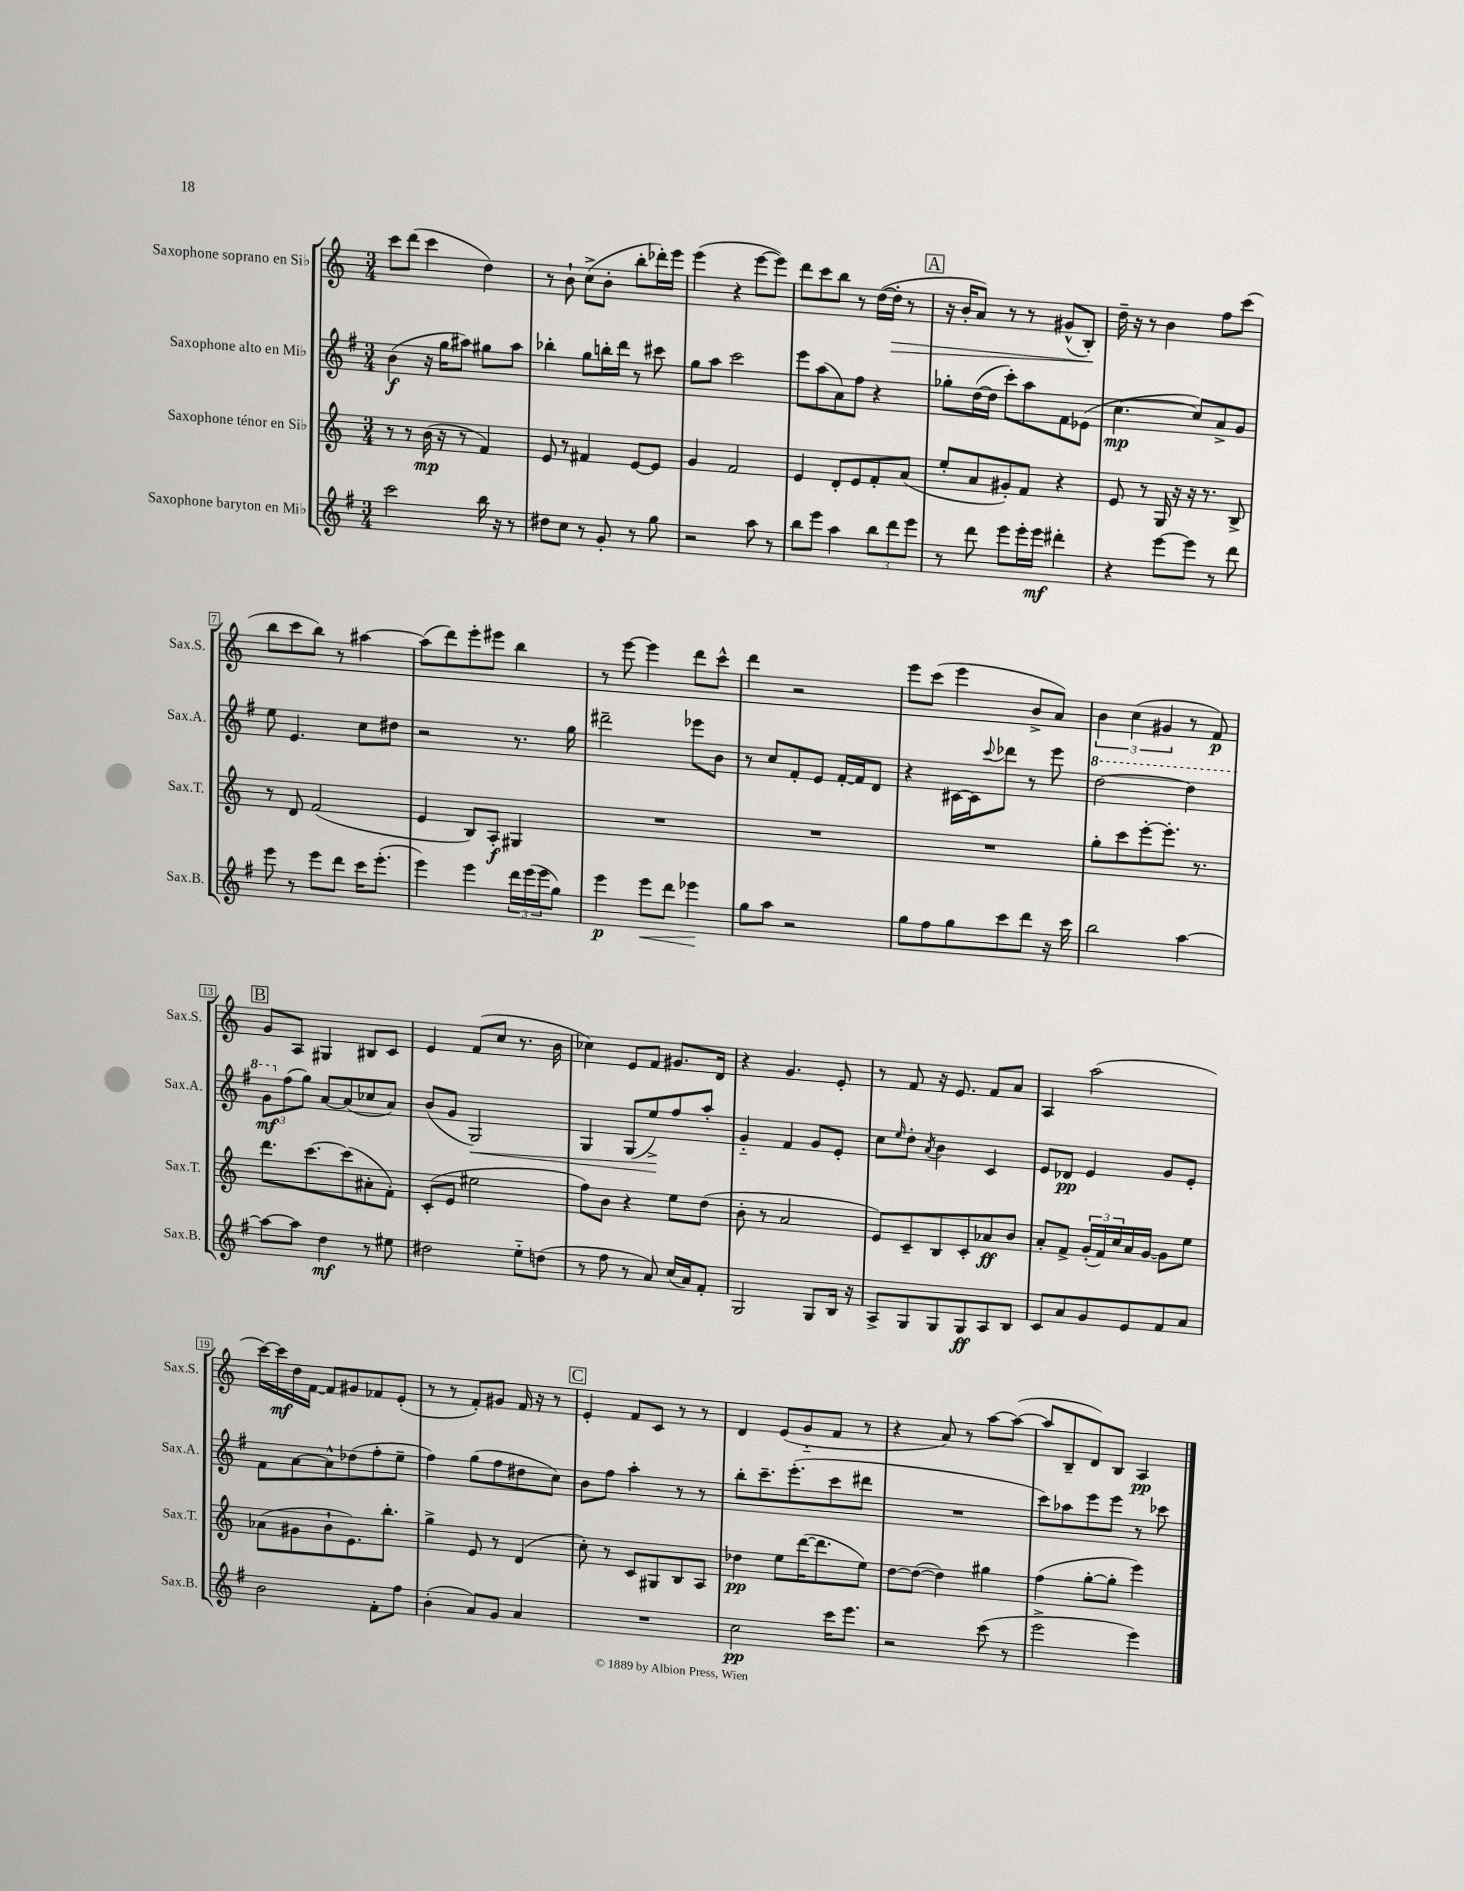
<<
\new StaffGroup <<
\new Staff = "s0" \with { instrumentName = "Saxophone soprano en Sib" shortInstrumentName = "Sax.S." } {
    \clef treble \key c \major \numericTimeSignature \time 3/4
    c'''8 d'''8( c'''4 d''4) |
    r8 b'8-! c''8->( b'8-. b''8-. des'''16-.) e'''16 |
    e'''4( r4 e'''8~ e'''8) |
    d'''8 c'''8 b''8 r8 d''16~( d''16-.\> r8 |
    \mark \markup { \box "A" } r16 b'16-. a'8) r8 r8 gis'8-^( b8-.\!) |
    d''16-- r16 r8 b'4 f''8 c'''8( |
    b''8 c'''8 b''8) r8 ais''4~ |
    ais''8( d'''8) e'''8-. eis'''8 b''4 |
    r8 e'''8~ e'''4 d'''8 c'''8-^ |
    d'''4 r2 |
    e'''8 c'''8( e'''4 b'8-> a'8) |
    \tuplet 3/2 { b'4 c''4( gis'4 } r8 f'8\p) |
    \mark \markup { \box "B" } g'8 a8 gis4 bis8 c'8 |
    e'4 f'8( c''8 r8. b'16 |
    ces''4) e'8 f'8 gis'8. d'16 |
    r4 g'4. e'8-. |
    r8 f'8 r16 e'8. f'8 a'8 |
    a4 a''2( |
    c'''16~) c'''16\mf d''16 f'16~ f'8 gis'8 fes'8 e'8-.( |
    r8 r8 f'8-.) gis'8 f'16 r16 r8 |
    \mark \markup { \box "C" } e'4-. f'8 c'8 r8 r8 |
    d'4 e'8( g'8-_ f'8 r8 |
    r4 a'8) r8 a''8~ a''8~( |
    a''8 b8-- d'8) b8 a4\pp \bar "|." |
}
\new Staff = "s1" \with { instrumentName = "Saxophone alto en Mib" shortInstrumentName = "Sax.A." } {
    \clef treble \key g \major \numericTimeSignature \time 3/4
    b'4\f( r16 g''16 ais''8) gis''8 ais''8 |
    bes''4-. g''8 b''16-. d'''16 r8 cis'''8 |
    g''8 a''8 c'''2 |
    e'''8 a''8( a'8) fis''8 r4 |
    \mark \markup { \box "A" } ges''8-. d''16~( d''16 c'''8-.) a''8 fis'8 ees'8( |
    c''4.~\mp c''8) a'8-> g'8 |
    e''8 e'4. c''8 dis''8 |
    r2 r8. g''16 |
    dis'''2-- ees'''8 b'8 |
    r8 c''8 fis'8-. e'8 fis'16~-. fis'16 d'8 |
    r4 cis'16~ cis'16 \appoggiatura { c'''8 } des'''8 r8 e'''8 |
    \ottava #1 d'''2~ d'''4 |
    \mark \markup { \box "B" } \tuplet 3/2 { g''8\mf \ottava #0 fis''8( g''8) } a'8~ a'8( ces''8 a'8) |
    b'8( g'8 g2\<) |
    g4 g8( e''8->\!) fis''8 a''8-. |
    g'4-_ fis'4 g'8 e'8-. |
    c''8 \grace { e''16 } d''8-. \acciaccatura { a'8 } b'4 c'4 |
    e'8 des'8\pp e'4 g'8 e'8-. |
    fis'8 a'8~ a'8-^ des''8( fis''8-. e''8-- |
    fis''4) g''8( fis''8 dis''8 c''8) |
    \mark \markup { \box "C" } b'8 fis''8 a''4-. r8 r8 |
    b''8-. c'''8.-- e'''8.-.( c'''8 dis'''8 |
    R2. |
    c'''8) aes''8 e'''8 e'''8 r8 ces'''8 \bar "|." |
}
\new Staff = "s2" \with { instrumentName = "Saxophone ténor en Sib" shortInstrumentName = "Sax.T." } {
    \clef treble \key c \major \numericTimeSignature \time 3/4
    r8 r8 b'16\mp( r16 r8 f'4) |
    e'8 r8 fis'4 e'8~ e'8 |
    g'4 f'2 |
    e'4 d'8-. e'8 f'8-. a'8( |
    \mark \markup { \box "A" } e''8-. a'8 gis'8-.) f'8 r4 |
    e'8 r8 g16 r16 r16 r8. b8-> |
    r8 d'8 f'2( |
    e'4 b8) a8-.\f gis4 |
    R2. |
    R2. |
    R2. |
    g''8-. c'''8 e'''8~-. e'''8.-. r8. |
    \mark \markup { \box "B" } d'''8. c'''8.~ c'''8( ais'8-. f'8-.) |
    c'8-.( e'8 eis''2 |
    f''8) b'8 r4 e''8 d''8( |
    b'8-. r8 a'2 |
    e'8) c'8-- b8 c'8-. aes'8\ff b'8 |
    a'8-. f'8-> \tuplet 3/2 { g'16-.( f'16) c''16 } a'16 g'16~ g'8 e''8 |
    aes'8( gis'8 b'8-! e'8.) b''8.-. |
    g''4-> e'8 r8 d'4( |
    \mark \markup { \box "C" } c''8-.) r8 c'8 gis8 b8 a8 |
    des''4\pp e''8 d'''16~( d'''8. e''8) |
    d''8~ d''8~( d''4) gis''4 |
    f''4( g''8~-. g''8-. e'''4) \bar "|." |
}
\new Staff = "s3" \with { instrumentName = "Saxophone baryton en Mib" shortInstrumentName = "Sax.B." } {
    \clef treble \key g \major \numericTimeSignature \time 3/4
    c'''2 b''16 r16 r8 |
    dis''8 c''8 r8 g'8-. r8 g''8 |
    r2 a''8 r8 |
    b''8 e'''8 a''4 \tuplet 3/2 { b''8 d'''8 e'''8 } |
    \mark \markup { \box "A" } r8 d'''8 e'''8 e'''16-. e'''16\mf dis'''4-. |
    r4 e'''8~ e'''8 r8 d'''8 |
    e'''8 r8 e'''8 d'''8 c'''16 e'''8.-.( |
    e'''4) e'''4 \tuplet 3/2 { d'''16 e'''16( e'''16 } g''8) |
    e'''4\p e'''8\< d'''8 ees'''4\! |
    g''8 a''8 r2 |
    g''8 fis''8 g''8 c'''8 d'''8 r16 c'''16 |
    b''2 a''4~ |
    \mark \markup { \box "B" } a''8~ a''8 d''4\mf r8 eis''8 |
    dis''2 e''8-_ d''8( |
    r8 fis''8 r8 a'8) c''16( a'16) fis'8-. |
    g2 g8 b16 r16 |
    a8-> g8 g8 g8\ff a8 b8 |
    c'8 a'8 g'8 e'8 fis'8 a'8 |
    b'2 fis'8-. fis''8 |
    b'4-.( a'8) g'8 a'4 |
    \mark \markup { \box "C" } R2. |
    c''2\pp c'''16 e'''8. |
    r2 c'''8( r8 |
    e'''2-> e'''4) \bar "|." |
}
>>
>>
\layout { \context { \Score \override BarNumber.stencil = #(make-stencil-boxer 0.1 0.3 ly:text-interface::print) } }
